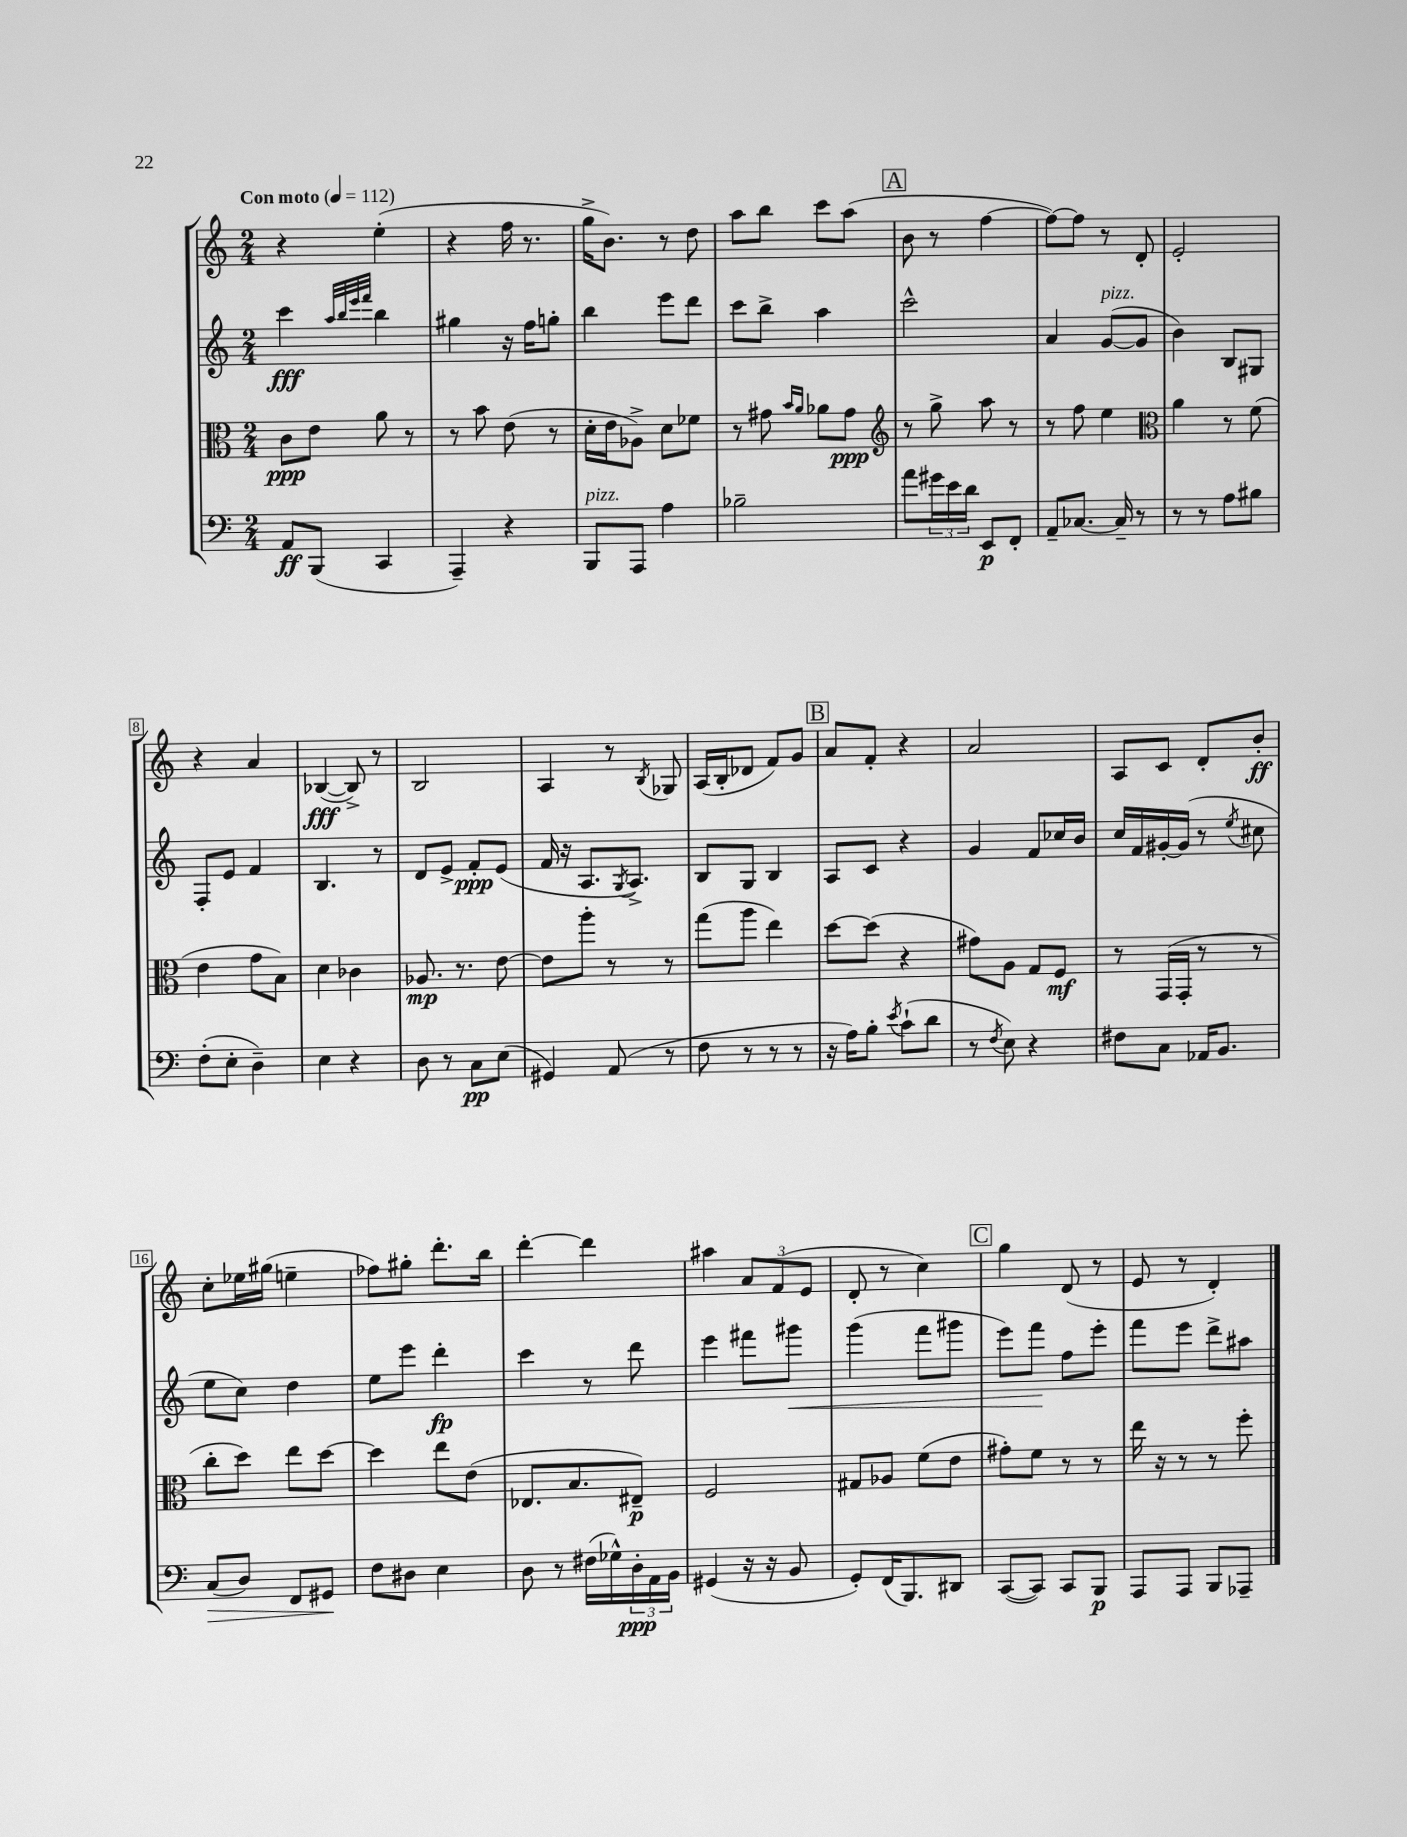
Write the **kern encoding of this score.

**kern	**kern	**kern	**kern
*staff4	*staff3	*staff2	*staff1
*clefF4	*clefC3	*clefG2	*clefG2
*k[]	*k[]	*k[]	*k[]
*M2/4	*M2/4	*M2/4	*M2/4
*MM112	*MM112	*MM112	*MM112
8AA	8c	4ccc	4r
(8BBB	8e	.	.
.	.	32qqaa	.
.	.	32qqbb	.
.	.	32qqeee	.
.	.	32qqfff	.
4CC	8a	4bb	(4ee'
.	8r	.	.
=	=	=	=
4AAA~)	8r	4gg#	4r
.	8b	.	.
4r	(8e	16r	16ff
.	.	16ff	8.r
.	8r	8gg'	.
=	=	=	=
8BBB	16d'	4bb	16gg^
.	16e	.	8.b)
8AAA	8A-^)	.	.
4A	8d	8eee	8r
.	8f-	8ddd	8dd
=	=	=	=
2B-~	8r	8ccc	8aa
.	8g#	8bb^	8bb
.	16qqb	.	.
.	16qqa	.	.
.	8a-	4aa	8ccc
.	8g#	.	(8aa
=	=	=	=
*	*clefG2	*	*
8a	8r	2ccc^^	8b
24g#	8gg^	.	8r
24e	.	.	.
24d	.	.	.
8EE	8aa	.	[4ff
8FF'	8r	.	.
=	=	=	=
8AA~	8r	4a	8ff_)
[8.C-	8ff	.	8ff]
.	4ee	([8g	8r
16C-~]	.	.	.
8r	.	8g]	8d'
=	=	=	=
*	*clefC3	*	*
8r	4a	4b)	2e'
8r	.	.	.
8A	8r	8B	.
8B#	(8f	8G#	.
=	=	=	=
(8F'	4e	8F'	4r
8E'	.	8e	.
4D~)	8g	4f	4a
.	8B)	.	.
=	=	=	=
4E	4d	4.B	([4B-
4r	4c-	.	8B-^])
.	.	8r	8r
=	=	=	=
8D	8.A-	8d	2B
8r	.	8e^	.
.	8.r	.	.
8C	.	8f'	.
(8E	[8e	(8e	.
=	=	=	=
4GG#)	8e]	16f	4A
.	.	16r	.
.	8aa'	8.A	.
(8AA	8r	.	8r
.	.	8qG	.
.	.	8.A^)	.
.	.	.	8qB
8r	8r	.	8G-
=	=	=	=
8F	(8gg	8B	(16A
.	.	.	16B'
8r	8aa	8G	8d-
8r	4ee)	4B	8f)
8r	.	.	8g
=	=	=	=
16r	[8dd	8A	8a
16A)	.	.	.
8B'	(8dd]	8c	8f'
8qe	.	.	.
(8c`	4r	4r	4r
8d	.	.	.
=	=	=	=
8r	8g#)	4g	2a
8qF	.	.	.
8E)	8A	.	.
4r	8G	8f	.
.	8F	16cc-	.
.	.	16b	.
=	=	=	=
8F#	8r	16cc	8A
.	.	16f	.
8C	(16GG	[16g#'	8c
.	16GG'	(16g#]	.
16AA-	8r	8r	8d'
8.BB	.	.	.
.	.	8qee	.
.	8r	8cc#	8b'
=	=	=	=
(8C	8cc'	8ee	8cc'
8D)	8dd)	8cc)	16ee-
.	.	.	(16gg#
8FF	8ee	4dd	4ee~
8GG#	[8dd	.	.
=	=	=	=
8F	4dd]	8ee	8ff-)
8D#	.	8eee	8gg#'
4E	8ee	4ddd'	8.ddd'
.	(8e	.	.
.	.	.	16bb
=	=	=	=
8D	8.E-	4ccc	[4ddd'
8r	.	.	.
.	8.B	.	.
(16F#	.	8r	4ddd]
16G-^^)	.	.	.
24D'	8E#~)	8ddd	.
24AA	.	.	.
24BB	.	.	.
=	=	=	=
(4GG#	2F	4eee	4aa#
16r	.	8fff#	12a
16r	.	.	.
.	.	.	(12f
8BB	.	8ggg#	.
.	.	.	12e
=	=	=	=
8GG')	8G#	(4ggg	8d'
(16FF	8A-	.	8r
8.BBB)	.	.	.
.	(8f	8fff	4cc)
8DD#	8e	8ggg#	.
=	=	=	=
([8CC	8g#')	8eee)	4gg
8CC])	8f	8fff	.
8CC	8r	8ff	(8d
8BBB	8r	8eee'	8r
=	=	=	=
8AAA	16ee	8fff	8e
.	16r	.	.
8AAA	8r	8eee	8r
8BBB	8r	8ddd^	4d')
8AAA-~	8ff'	8aa#	.
==	==	==	==
*-	*-	*-	*-
